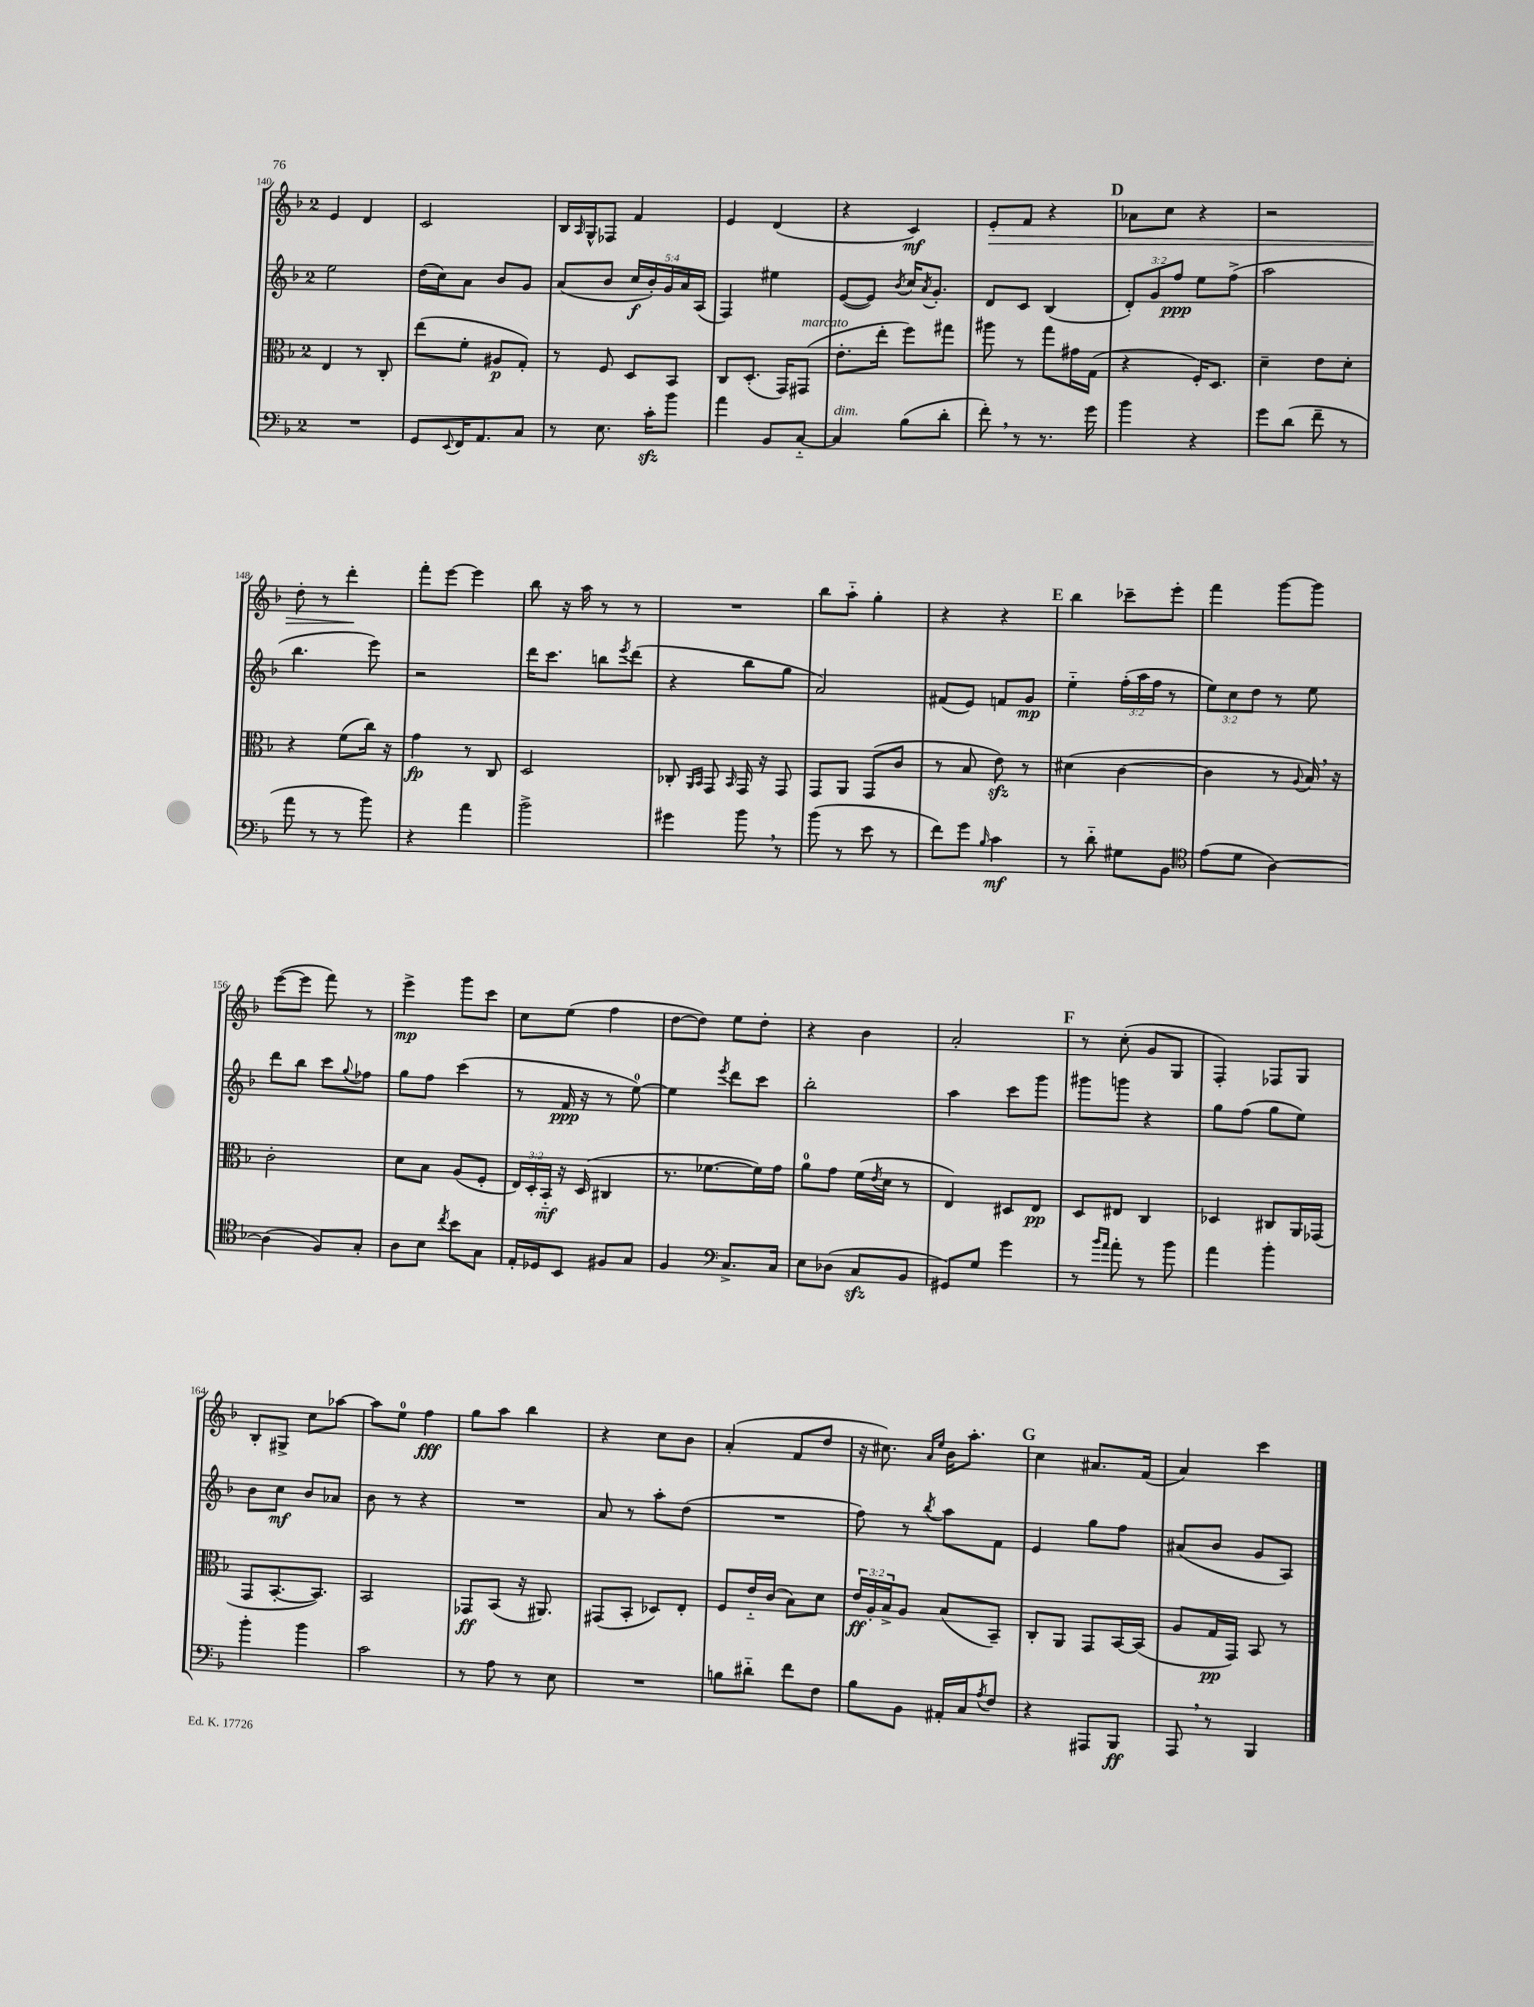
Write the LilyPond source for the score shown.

<<
\new StaffGroup <<
\new Staff = "s0" {
    \clef treble \key f \major \once \override Staff.TimeSignature.style = #'single-digit \time 2/4
    e'4 d'4 |
    c'2 |
    bes16 \grace { a16 } g16-^ fes8 f'4 |
    e'4 d'4( |
    r4 c'4\mf) |
    e'8-.\> f'8 r4 |
    \mark \markup { \bold "D" } aes'8 c''8 r4 |
    r2 |
    d''8-. r8 d'''4-.\! |
    f'''8-. e'''8~ e'''4 |
    bes''8 r16 a''16 r8 r8 |
    R2 |
    bes''8 a''8-_ g''4-. |
    r4 r4 |
    \mark \markup { \bold "E" } bes''4 ces'''8-- e'''8-. |
    f'''4 g'''8~ g'''8 |
    e'''8~( e'''8 f'''8) r8 |
    e'''4->\mp g'''8 c'''8 |
    c''8 e''8( f''4 |
    d''8~ d''8) e''8 d''8-. |
    r4 bes'4 |
    a'2-. |
    \mark \markup { \bold "F" } r8 c''8-.( g'8 g8 |
    f4-.) fes8 g8 |
    bes8-. gis8-> c''8 aes''8~ |
    aes''8 e''8-0 f''4\fff |
    g''8 a''8 bes''4 |
    r4 c''8 bes'8 |
    a'4-.( f'8 d''8 |
    r16 cis''8.) \grace { a'16 e''16 } bes'16 a''8.-. |
    \mark \markup { \bold "G" } c''4 ais'8. f'16( |
    a'4) c'''4 \bar "|." |
}
\new Staff = "s1" {
    \clef treble \key f \major \once \override Staff.TimeSignature.style = #'single-digit \time 2/4 \override Staff.TupletNumber.text = #tuplet-number::calc-fraction-text
    e''2 |
    d''16( c''16) a'8 bes'8 g'8 |
    a'8( bes'8 \tuplet 5/4 { c''16\f bes'16-.) g'16 a'16 a16( } |
    f4) eis''4 |
    e'8~( e'8) \acciaccatura { bes'8 } c''16 \acciaccatura { a'8 } g'8.-. |
    d'8 c'8 bes4( |
    \mark \markup { \bold "D" } \tuplet 3/2 { d'8-.) g'8 f''8\ppp } e''8 f''8->( |
    a''2 |
    bes''4. e'''8) |
    r2 |
    d'''16 c'''8. b''8 \acciaccatura { e'''8 } d'''8( |
    r4 bes''8 g''8 |
    a'2) |
    fis'8( e'8) f'8 g'8\mp |
    \mark \markup { \bold "E" } e''4-_ \tuplet 3/2 { f''16-.( a''16 f''16 } r8 |
    \tuplet 3/2 { e''8) c''8 d''8 } r8 e''8 |
    d'''8 bes''8 c'''8 \appoggiatura { g''8 } fes''8 |
    g''8 f''8 c'''4( |
    r8 f'16\ppp r16 r8 e''8-0~) |
    e''4 \acciaccatura { e'''8 } d'''8 c'''8 |
    bes''2-. |
    a''4 c'''8 g'''8 |
    \mark \markup { \bold "F" } gis'''8 g'''8 r4 |
    g''8 f''8( g''8 e''8) |
    bes'8 c''8\mf bes'8 aes'8 |
    bes'8 r8 r4 |
    R2 |
    a'8 r8 a''8-. d''8( |
    R2 |
    f''8) r8 \acciaccatura { bes''8 } a''8 f'8 |
    \mark \markup { \bold "G" } e'4 g''8 f''8 |
    ais'8( bes'8 g'8 a8) \bar "|." |
}
\new Staff = "s2" {
    \clef alto \key f \major \once \override Staff.TimeSignature.style = #'single-digit \time 2/4 \override Staff.TupletNumber.text = #tuplet-number::calc-fraction-text
    e4 r8 c8-. |
    e''8( f'8-. ais8\p g8-.) |
    r8 f8 d8 bes,8 |
    c8 d8.-.( g,16) gis,8^\markup { \italic "marcato" }( |
    e'8.-. e''16-. f''8) gis''8 |
    ais''8 r8 g''8 gis'16 g16( |
    \mark \markup { \bold "D" } r4 f16-.) d8. |
    d'4-- e'8 d'8-. |
    r4 f'8( c''16) r16 |
    g'4\fp r8 c8 |
    d2 |
    ces8-. \grace { a,16 bes,16 } g,8 \grace { bes,16 } g,16 r16 g,8 |
    g,8 a,8 g,8( c'8 |
    r8 bes8 e'8\sfz) r8 |
    \mark \markup { \bold "E" } dis'4( c'4~ |
    c'4 r8 \appoggiatura { a8 } bes16) \breathe r16 |
    c'2-. |
    d'8 bes8 a8( f8-. |
    \tuplet 3/2 { e16) d16-. bes,16-_\mf } r16 d16( cis4 |
    r8. fes'8.~ fes'16) g'16 |
    a'8-0 g'8 f'16( \acciaccatura { e'8 } d'16 r8 |
    e4) dis8 e8\pp |
    \mark \markup { \bold "F" } d8 eis8 c4 |
    des4 cis8 a,16 ges,16( |
    g,8 bes,8.~-. bes,8.) |
    bes,2 |
    ges,8\ff bes,8( r16 ais,8.) |
    gis,8( bes,8-. des8) e8-. |
    f8 e'16-_ c'16( bes8) d'8 |
    \tuplet 3/2 { e'16\ff a16-. bes16-> } a8 bes8( bes,8--) |
    \mark \markup { \bold "G" } c8-. a,8 g,8 bes,16~ bes,16( |
    a8 g16\pp g,16) bes,8 r8 \bar "|." |
}
\new Staff = "s3" {
    \clef bass \key f \major \once \override Staff.TimeSignature.style = #'single-digit \time 2/4
    R2 |
    g,8 \appoggiatura { e,8 } f,16 a,8. c8 |
    r8 e8. c'16-.\sfz bes'8 |
    a'4 bes,8 c8~-_ |
    c4^\markup { \italic "dim." } bes8( d'8-. |
    f'8-.) \breathe r8 r8. g'16 |
    \mark \markup { \bold "D" } bes'4 r4 |
    g'8 d'8( f'8-- r8 |
    a'8 r8 r8 bes'8) |
    r4 a'4 |
    bes'2-> |
    gis'4 bes'8 \breathe r8 |
    bes'8( r8 e'8 r8 |
    f'8) g'8 \grace { bes16 } c'4\mf |
    \mark \markup { \bold "E" } r8 d'8-_ gis8 bes,8 |
    \clef tenor e'8( d'8 a4~) |
    a4( f8) g8-. |
    a8 bes8 \acciaccatura { c''8 } bes'8 g8 |
    e16-. des16 bes,8 fis8 g8 |
    f4 \clef bass c8.-> c16 |
    e8 des8( c8\sfz bes,8 |
    gis,8) g8 g'4 |
    \mark \markup { \bold "F" } r8 \grace { bes'16 a'16 } a'8-. r8 bes'8 |
    a'4 bes'4-. |
    bes'4-. bes'4 |
    c'2 |
    r8 a8 r8 e8 |
    R2 |
    b8 dis'8-_ f'8 f8 |
    bes8 bes,8 ais,16-. c16 \acciaccatura { a8 } f8 |
    \mark \markup { \bold "G" } r4 ais,,8 bes,,8\ff |
    a,,8 \breathe r8 bes,,4 \bar "|." |
}
>>
>>
\layout { \context { \Score currentBarNumber = #140 } }
